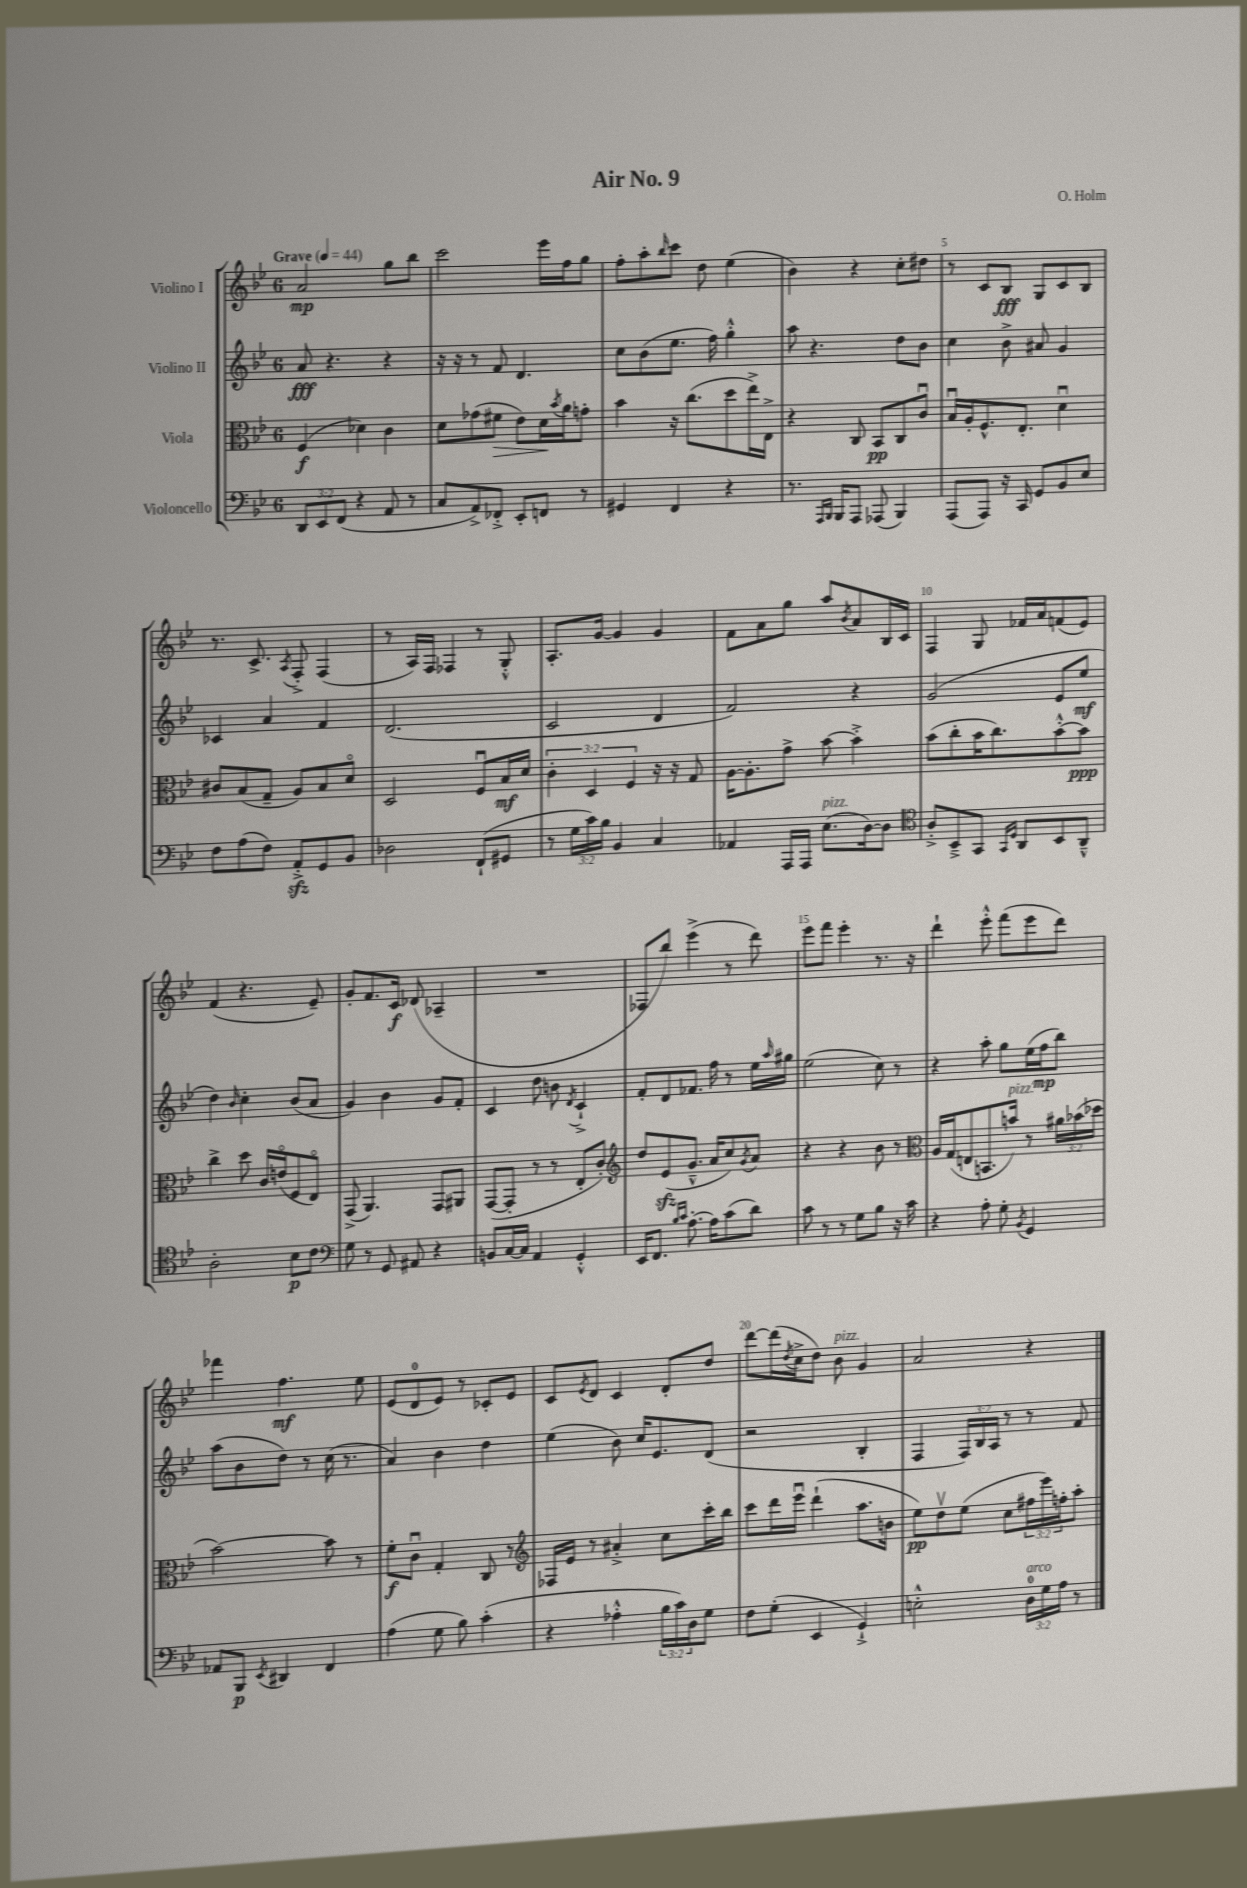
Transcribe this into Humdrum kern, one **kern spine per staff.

**kern	**kern	**kern	**kern
*staff4	*staff3	*staff2	*staff1
*clefF4	*clefC3	*clefG2	*clefG2
*k[b-e-]	*k[b-e-]	*k[b-e-]	*k[b-e-]
*M6/8	*M6/8	*M6/8	*M6/8
*MM44	*MM44	*MM44	*MM44
12DD	(4F	8a	2a
12EE-	.	.	.
.	.	4.r	.
(12FF	.	.	.
4r	4d-)	.	.
8AA	4c	4r	8gg
8r	.	.	8bb-
=	=	=	=
8C	8d	16r	2ccc
.	.	16r	.
8AA^)	(8g-	8r	.
8FF-'^	8f#	8f	.
8EE-'	8e-)	4.d	.
8FF	16d	.	16eee-
.	8qb-	.	.
.	16a	.	16ff
8r	8g'	.	8gg
=	=	=	=
4GG#	4b-	8cc	8ff'
.	.	(8b-	8aa'
.	.	.	16qqbb-
4FF	16r	8.ee-	8ccc
.	(8.cc	.	.
.	.	.	8dd
.	.	16ff)	.
4r	8dd	4gg'^^	(4ee-
.	16ee-^)	.	.
.	16E-^	.	.
=	=	=	=
8.r	4r	8aa	4b-)
.	.	4.r	.
16qqAAA	.	.	.
16qqBBB-	.	.	.
16BBB-	.	.	.
8AAA	8C	.	4r
(8AAA-	8BB-	.	.
4BBB-)	8C	8dd	8cc'
.	8cu	8b-	8dd#
=	=	=	=
(8AAA	16B-u	4cc	8r
.	16A'	.	.
8AAA)	8.F^^	.	8c
16r	.	8b-^	8B-
16CC	8.E-'	.	.
8GG	.	8a#	8G
8BB-	4du	4g	8c
8E-	.	.	8B-
=	=	=	=
8F	8c#	4c-	8.r
(8A	(8B-	.	.
.	.	.	8.c^
8F)	8G~	4a	.
.	.	.	8qA
8AA'^	8A)	.	8F'^
8GG	8B-	4f	(4F
8BB-	8do	.	.
=	=	=	=
2D-	2D	(2.d	8r
.	.	.	16A)
.	.	.	16F
.	.	.	4F-
(8FF`	8Fu	.	8r
8GG#	16B-	.	8G'^^
.	16d	.	.
=	=	=	=
8r	6c'	2c	8.A'
24G	.	.	.
24c)	6D	.	.
.	.	.	[16g
24B-	.	.	.
4BB-	.	.	4g]
.	6F	.	.
4C	16r	4d	4g
.	16r	.	.
.	8G	.	.
=	=	=	=
4AA-	[16A	2f)	8f
.	8.A']	.	.
.	.	.	8a
16AAA	8g^	.	8gg
16AAA	.	.	.
(8.E-	[8b-	.	8aa
.	.	.	8qb-
.	4b-'^]	4r	8a
[16D)	.	.	.
8D]	.	.	16B-
.	.	.	16c
=	=	=	=
*clefC4	*	*	*
8A'^	(8b-	(2g	4F
8BB-~^	8cc'	.	.
8GG	16b-	.	8G
.	8.cc)	.	.
16qqGG	.	.	.
16qqD	.	.	.
8AA	.	.	16f-
.	.	.	16a
8BB-	[8b-'^^	8e-	(8f
8AA~^^	8b-]	8ee-	8e-)
=	=	=	=
2A'	4cc^	4dd)	(4f
.	.	16qqb-	.
.	8dd	4cc'	4.r
.	16c	.	.
.	(16eo	.	.
8B-	8F	(8b-	.
8c	8E-o)	8a	8e-~)
=	=	=	=
*clefF4	*	*	*
8G	(8GG^	4g)	8g'
8r	4.AA)	.	8.f
8GG	.	4b-	.
.	.	.	16c
8AA#	.	.	(8d-
4r	8GG	8g	4A-~
.	8AA#	8f'	.
=	=	=	=
8BB	([8GG	4c	2.r
[16C	8GG']	.	.
16C]	.	.	.
4AA	8r	8dd	.
.	8r	8b	.
.	.	8qd	.
4GG'^^	8E-'	4c`^	.
.	8c')	.	.
=	=	=	=
*	*clefG2	*	*
16EE-	8dd	8f'	8F-
8.FF	.	.	.
.	(8e-	8d	8bb-)
16qqB-	.	.	.
16qqc	.	.	.
[8.A'	8.g~^^	8.f-	(4eee-^
16A]	16a	16ff	.
(8c	8cc)	8r	8r
.	8qg	.	.
8d)	8a	16ee-	8ddd)
.	.	16qqaa	.
.	.	16gg#	.
=	=	=	=
8c	4r	(2ee-	8eee-
8r	.	.	8fff
8r	4r	.	4eee-'
8G	.	.	.
8B-	8b-	8cc)	8.r
16r	8r	8r	.
16c	.	.	16r
=	=	=	=
*	*clefC3	*	*
4r	16A	4r	4ddd`
.	(16G	.	.
.	8E	.	.
8A'	8.BB	8aa'	8eee-'^^
8G'	.	8gg	(8fff
.	16b)	.	.
8qBB-	.	.	.
4GG	8r	(16ee-	8eee-
.	.	16ff	.
.	24a#	8bb-)	8ddd)
.	(24b-	.	.
.	24dd-	.	.
=	=	=	=
8AA-	[2b-)	(8aa	4fff-
8BBB-	.	8b-	.
8qEE-	.	.	.
4DD#	.	8dd)	4.ff
.	.	8r	.
4FF	8b-]	(16cc	.
.	.	8.r	.
.	8r	.	8ee-
=	=	=	=
(4A	8f'	4a)	(8e-
.	8cu	.	8d
8G	4G'	4b-	8e-)
8B-)	.	.	8r
(4c'	8C	4dd	8c-'
.	8r	.	8e-
=	=	=	=
*	*clefG2	*	*
4r	16F-	(4ee-	8c
.	16e-	.	.
.	.	.	8qe-
.	8r	.	8d
4A-'^^	4a#'^	8b-)	4c
.	.	16cc	.
.	.	8.e-	.
24B-	8cc	.	8d'
24c)	.	.	.
24D	.	.	.
8G	16ccc'	(8d	8dd
.	16bb-	.	.
=	=	=	=
8F	8ccc	2r	[8ddd
(8G'	16ddd	.	(16ddd]
.	.	.	8qdd
.	16eee-u	.	16cc^
4EE-	(4ddd`	.	8dd)
.	.	.	8b-
4GG`^)	8.aa	4B-'	4g
.	16b	.	.
=	=	=	=
2E'^^	8ee-)	4F	2a
.	8ddv	.	.
.	(8ee-	24F)	.
.	.	24B-	.
.	.	24A	.
.	8cc	8r	.
24D	24ff#	8r	4r
24G	24eee-)	.	.
24A	24ff'	.	.
8r	8aa'	8f	.
==	==	==	==
*-	*-	*-	*-
